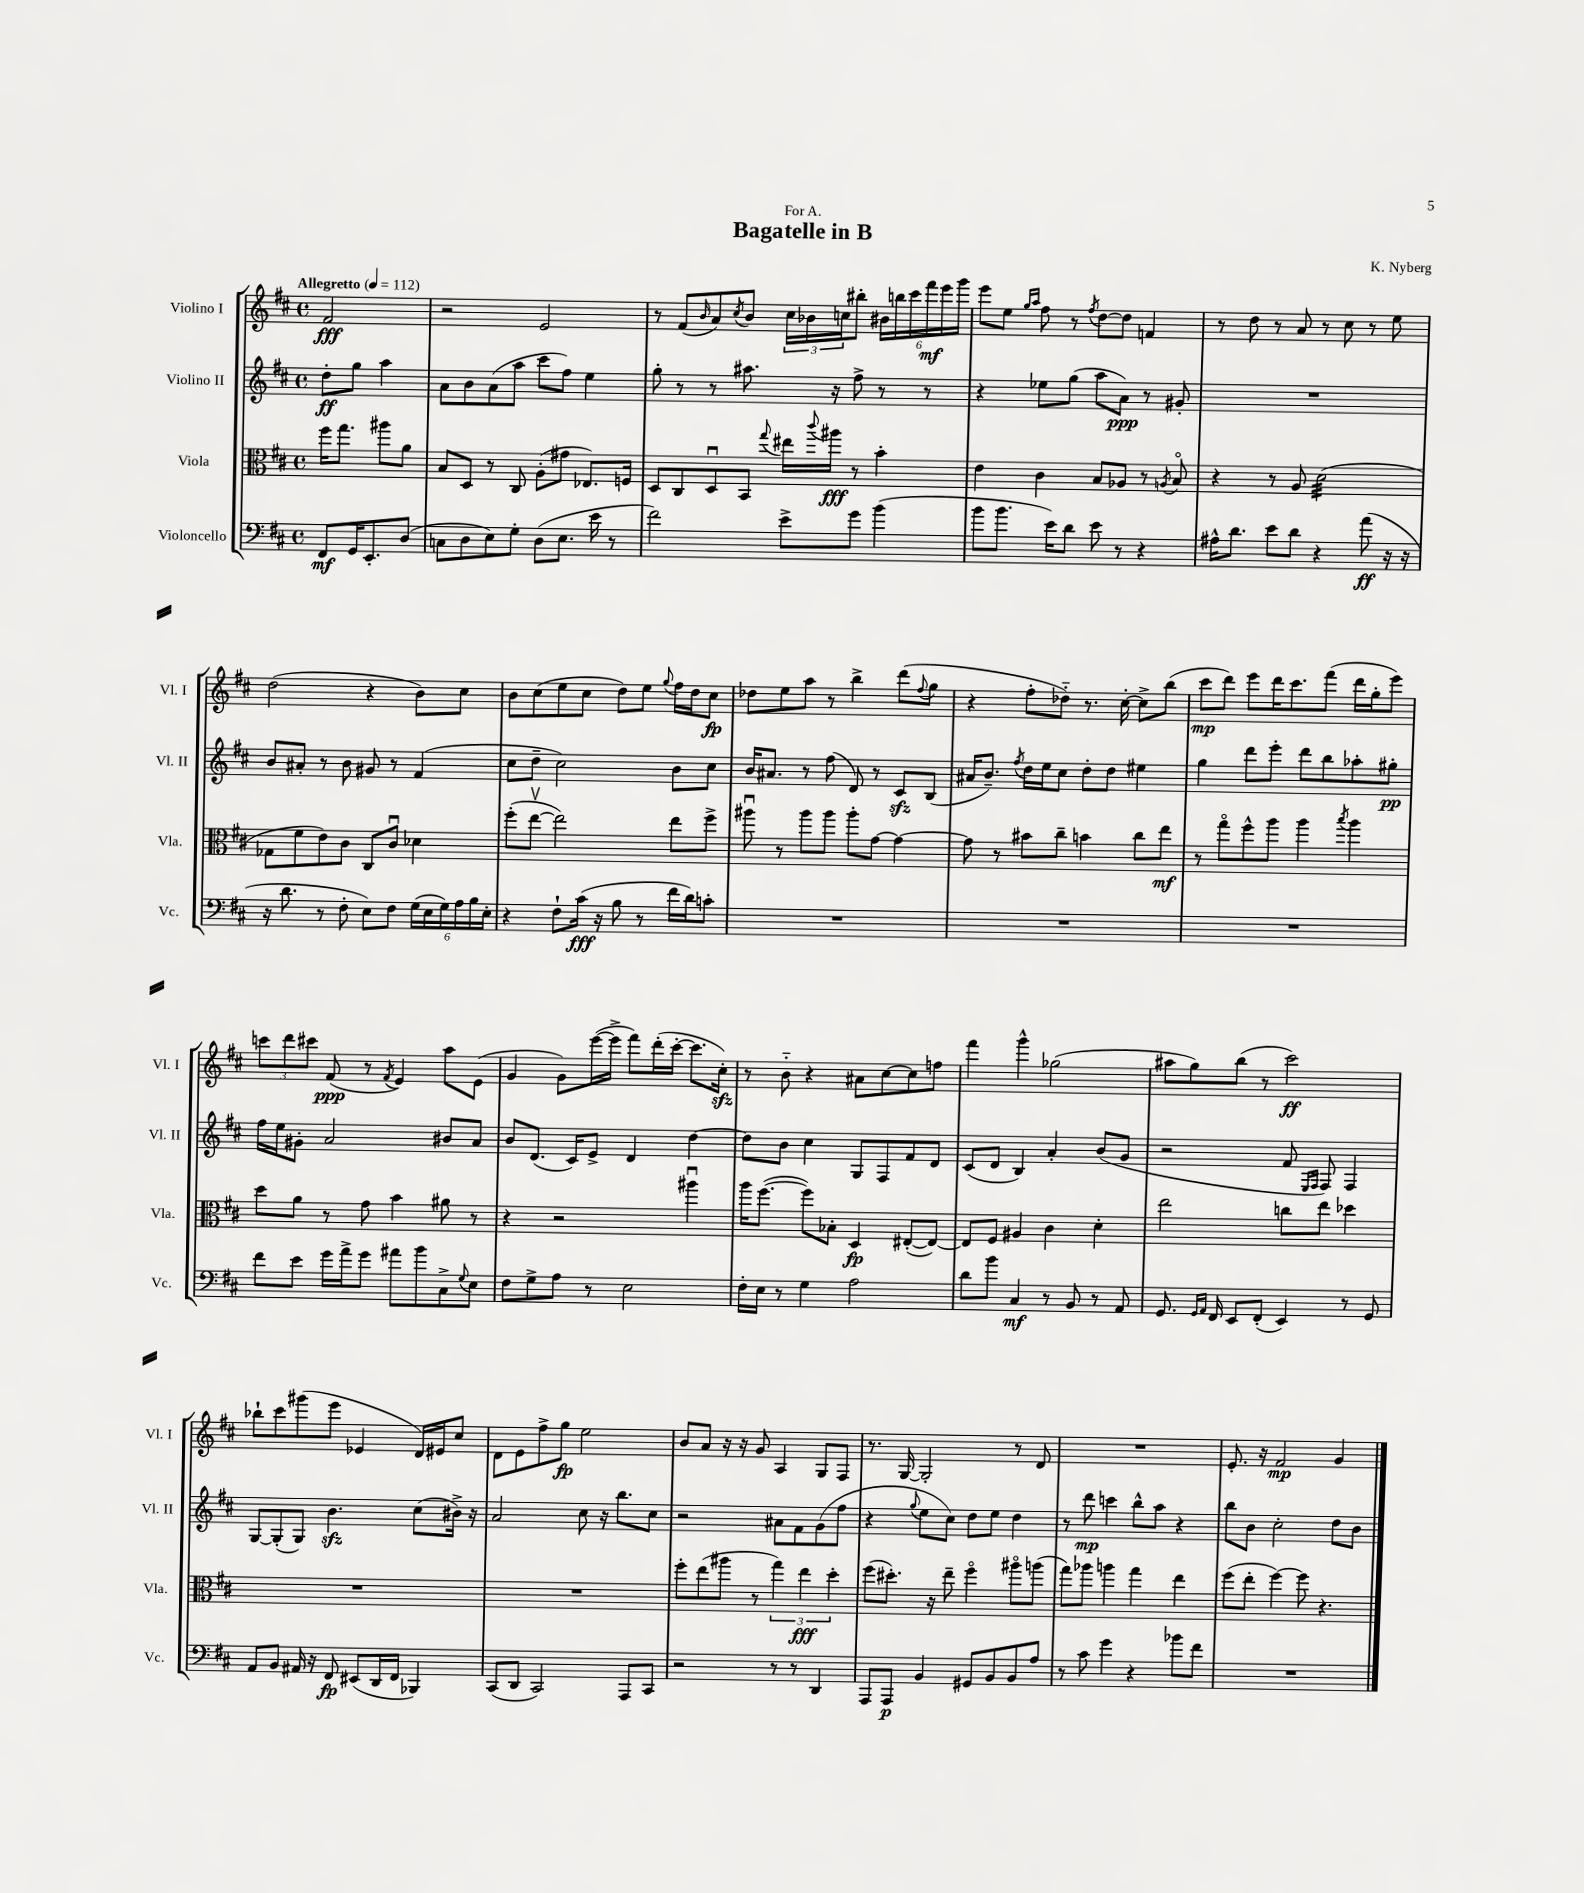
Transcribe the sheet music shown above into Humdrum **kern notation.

**kern	**kern	**kern	**kern
*staff4	*staff3	*staff2	*staff1
*clefF4	*clefC3	*clefG2	*clefG2
*k[f#c#]	*k[f#c#]	*k[f#c#]	*k[f#c#]
*M4/4	*M4/4	*M4/4	*M4/4
*met(c)	*met(c)	*met(c)	*met(c)
*MM112	*MM112	*MM112	*MM112
8FF#	16ff#	8dd'	2f#
.	8.gg	.	.
16GG	.	8gg	.
8.EE'	.	.	.
.	8aa#	4aa	.
(8D	8a	.	.
=	=	=	=
8C	8B	8a	2r
8D	8D	8b	.
8E)	8r	(8a	.
8G'	8C#	8aa	.
(8D	(8A'	8ccc#	2e
8.E	8g#	8ff#)	.
.	8.E-)	4ee	.
16e	.	.	.
8r	.	.	.
.	16F	.	.
=	=	=	=
2f#)	8D	8gg'	8r
.	8C#	8r	(8f#
.	.	.	16qqb
.	8Du	8r	8a)
.	.	.	8qcc#
.	8BB	8.aa#	8b
.	8qqgg	.	.
8e^	16ee#	.	24cc#
.	.	.	24b-
.	8qqccc#	.	.
.	16aa#	16r	.
.	.	.	24cc
8g	8r	8ff#^	8bb#'
(4b	4b'	8r	24b#
.	.	.	24bb
.	.	.	24ccc#
.	.	8r	24fff#
.	.	.	24eee
.	.	.	24ggg
=	=	=	=
8b	4e	4r	8eee
8.b	.	.	8ee
.	.	.	16qqgg
.	.	.	16qqaa
.	4c#	8ee-	8ff#
16e)	.	.	.
8d	.	(8gg	8r
.	.	.	8qff#
8e	8B	8aa	[8dd
8r	8A-	8a)	8dd]
4r	8r	8r	4f
.	8qA	.	.
.	8Bo	8g#'	.
=	=	=	=
16A#^^	4r	1r	8r
8.d	.	.	.
.	.	.	8dd
8e	8r	.	8r
8d	8A	.	8a
4r	(2d	.	8r
.	.	.	8cc#
(8a	.	.	8r
16r	.	.	8ee
16r	.	.	.
=	=	=	=
16r	8G-	8b	(2dd
8.d	.	.	.
.	8f#	8a#'	.
8r	8e)	8r	.
8F#'	8c#	8b	.
8E)	8C#	8g#	4r
8F#	8c#u	8r	.
(24G	4d-	(4f#	8b)
24E	.	.	.
24G)	.	.	.
24A	.	.	8cc#
24B	.	.	.
24E'	.	.	.
=	=	=	=
4r	(8ff#'	8cc#	8b
.	[8eev	8dd~	(8cc#
8F#`	2ee])	2cc#)	8ee
(16c#	.	.	8cc#
16r	.	.	.
8B	.	.	8dd)
8r	.	.	8ee
.	.	.	8qqgg
16f#	8ee	8b	16ff#
16d)	.	.	16dd
8c'	8ff#^	8cc#	8cc#
=	=	=	=
1r	8aa#u	16b	8dd-
.	.	8.a#	.
.	8r	.	8ee
.	8aa#	8r	8aa
.	8aa#	(8ff#	8r
.	8aa#'	8d)	4bb^
.	[8g	8r	.
.	4g_	8c#	(8ddd
.	.	.	8qqff#
.	.	(8B	8gg
=	=	=	=
1r	8g]	16a#	4r
.	.	8.b~)	.
.	8r	.	.
.	.	8qff#	.
.	8b#	16dd	8ff#'
.	.	16ee	.
.	8cc#~	8cc#	8dd-'~)
.	4b	8dd'	8.r
.	.	8dd	.
.	.	.	[16cc#'
.	8cc#	4ee#	8cc#^]
.	8ee	.	(8bb
=	=	=	=
1r	8r	4gg	8ccc#
.	8ggo	.	8ddd)
.	8ff#^^	8ddd	8eee
.	8aa	8eee'	16ddd
.	.	.	8.ccc#
.	4aa	8ddd	.
.	.	8bb	(8fff#
.	8qbb	.	.
.	4aa	8aa-'	16ddd
.	.	.	16gg'
.	.	8gg#'	8eee)
=	=	=	=
8f#	8dd	16ff#	12ccc
.	.	16ee	.
.	.	.	12ddd
8e	8a	8g#'	.
.	.	.	12ccc#
16g	8r	2a	(8f#
16a^	.	.	.
8g	8g	.	8r
.	.	.	8qf#
8a#	4b	.	4e)
8b	.	.	.
8C#^	8a#	8b#	8aa
8qqG	.	.	.
8E	8r	8a	(8e
=	=	=	=
8F#	4r	8b	4g
8G^	.	(8.d	.
8A	2r	.	8g)
.	.	16c#)	.
8r	.	8e^	([16eee
.	.	.	16eee^]
2E	.	4d	8fff#)
.	.	.	(16ddd'
.	.	.	[16ccc#'
.	4aa#u	[4dd	8.ccc#]
.	.	.	16cc#')
=	=	=	=
16F#'	16aa	8dd]	8r
16E	([8.ff#	.	.
8r	.	8b	8b'~
4G	8ff#])	4cc#	4r
.	8B-'	.	.
2A	4D	8G	8a#
.	.	8F#	[8cc#
.	([8E#'	8f#	8cc#]
.	8E#_)	8d	8ff
=	=	=	=
8d	8E#]	(8c#	4fff#
8b	8F#	8d	.
4C#	4A#	4B)	4ggg^^
8r	4c#	4a'	(2gg-
8BB	.	.	.
8r	4d'	(8b	.
8AA	.	8g	.
=	=	=	=
8.GG	2ee	2r	8aa#
.	.	.	8gg)
16qqGG	.	.	.
16qqAA	.	.	.
16FF#	.	.	.
8EE	.	.	(8bb
(8FF#'	.	.	8r
4EE)	8cc	8f#	2ccc#)
.	.	16qqE	.
.	.	16qqF#	.
.	8ee	8F#)	.
8r	4dd-	4F#	.
8GG	.	.	.
=	=	=	=
8AA	1r	[8G	8bb-`
8BB	.	(8G']	8ccc#
16AA#	.	8G)	(8ggg#
16r	.	.	.
8FF#	.	4.b	8eee
(8EE#	.	.	4e-
16DD	.	.	.
16FF#	.	.	.
4BBB-)	.	(8cc#	16d)
.	.	.	16e#
.	.	16b#^)	8cc#
.	.	16r	.
=	=	=	=
(8CC#	1r	2a	8d
8DD	.	.	8e
2CC#)	.	.	8ff#^
.	.	.	8gg
.	.	8cc#	2ee
.	.	16r	.
.	.	8.bb	.
8AAA	.	.	.
8CC#	.	8cc#	.
=	=	=	=
2r	8ff#'	2r	8b
.	(8ee	.	8a
.	8aa#	.	16r
.	.	.	16r
.	8r	.	8g
8r	6gg)	8a#	4A
8r	.	8f#	.
.	6ee	.	.
4DD	.	(8g	8G
.	6dd'	.	.
.	.	8ff#	8F#
=	=	=	=
8AAA	(8ff#	4r	8.r
8AAA	8.dd#')	.	.
.	.	.	[16G
.	.	8qqgg	.
4BB	.	8ee	2G']
.	16r	.	.
.	8ee~	8cc#)	.
8GG#	4ff#o	8dd	.
8BB	.	8ee	.
8BB	8aa#o	4dd	8r
8A	(8aa	.	8d
=	=	=	=
8r	8gg)	8r	1r
8c#	8aa-	8ddd	.
4g	4aa	4ccc	.
4r	4gg	8bb^^	.
.	.	8aa	.
8b-	4ee	4r	.
8f#	.	.	.
=	=	=	=
1r	(8ff#	8bb	8.e'
.	8ee'	8b	.
.	.	.	16r
.	[4ff#)	2cc#'	2f#
.	8ff#]	.	.
.	4.r	.	.
.	.	8dd	4g
.	.	8b	.
==	==	==	==
*-	*-	*-	*-
